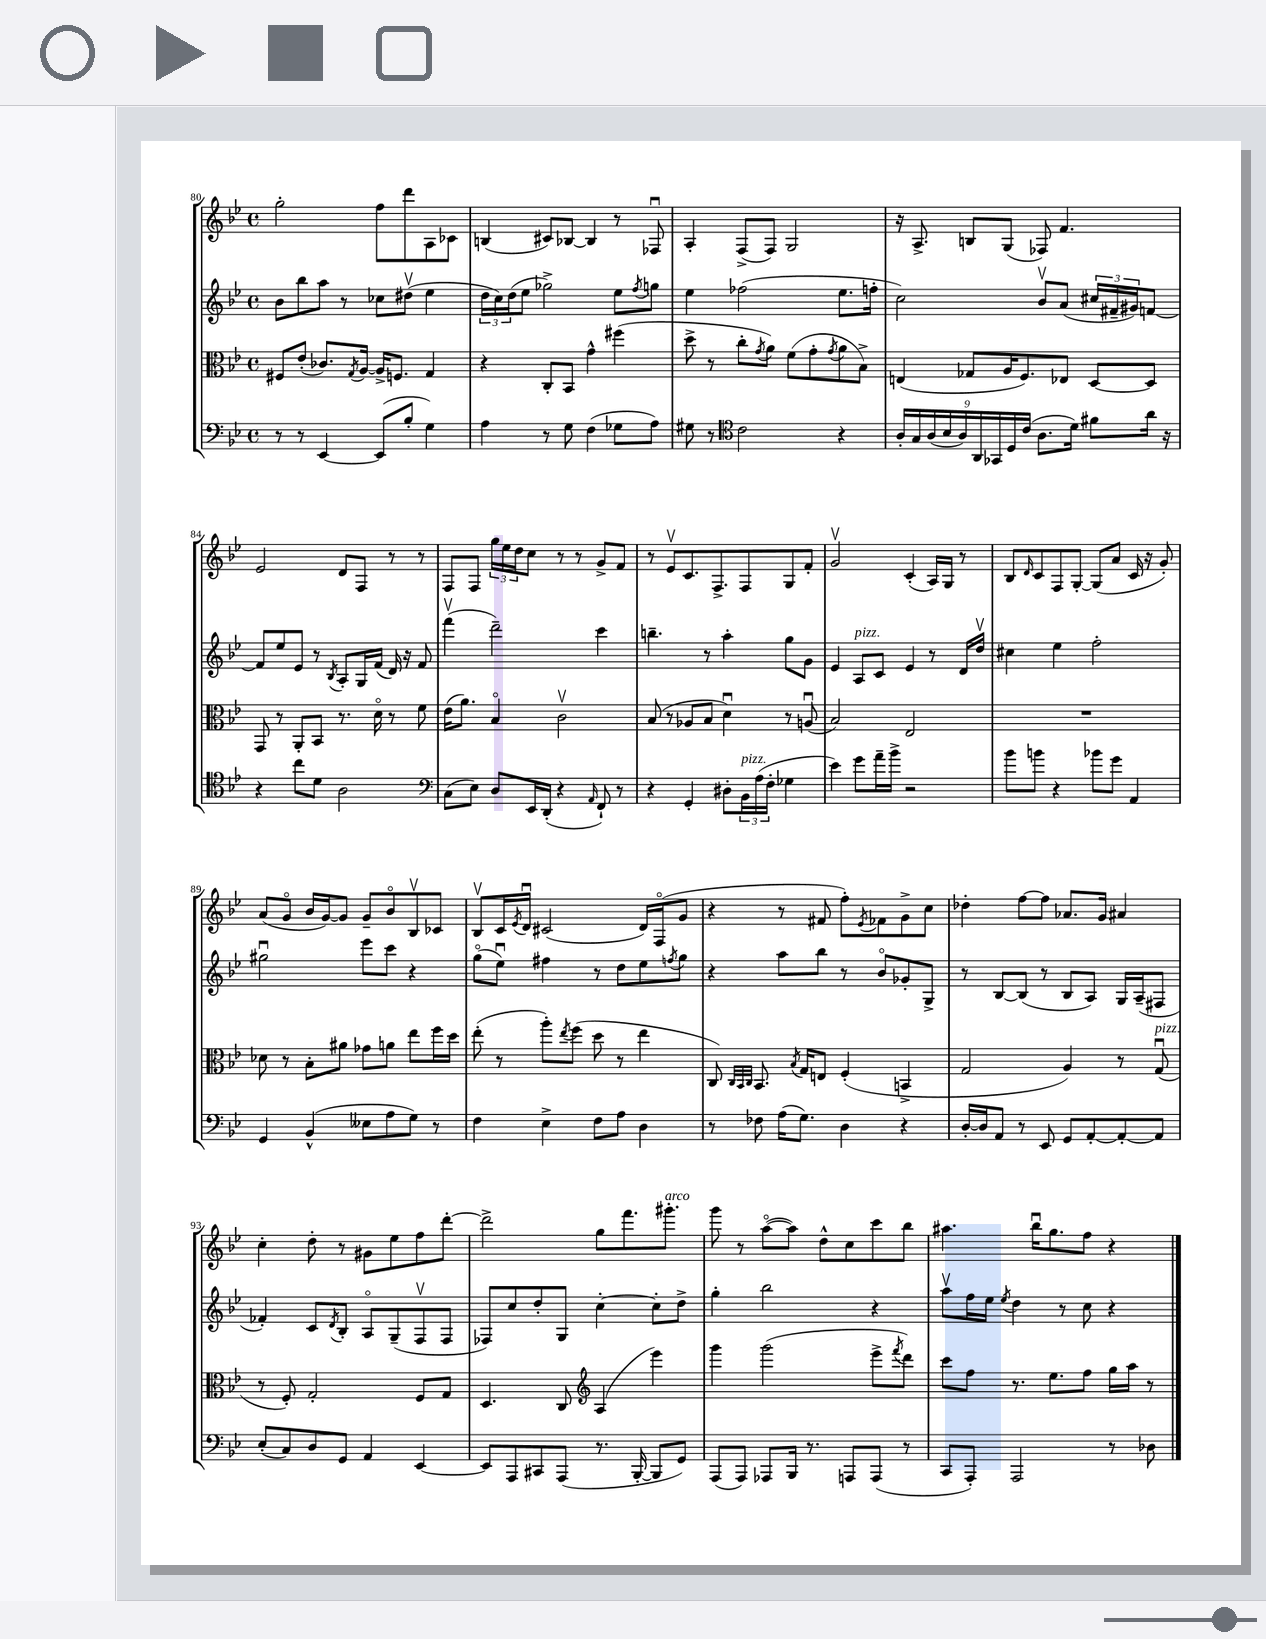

**kern	**kern	**kern	**kern
*part4	*part3	*part2	*part1
*staff4	*staff3	*staff2	*staff1
*clefF4	*clefC3	*clefG2	*clefG2
*k[b-e-]	*k[b-e-]	*k[b-e-]	*k[b-e-]
*M4/4	*M4/4	*M4/4	*M4/4
*met(c)	*met(c)	*met(c)	*met(c)
=80	=80	=80	=80
8r	8F#X/L	8b-\L	2gg'\
8r	(8e-'/J	8bb-\	.
[4EE-/	8.c-X/L)	8aa\J	.
.	.	8r	.
.	8qG/	.	.
.	[16A/Jk	.	.
(8EE-/L]	16A^/KL]	8cc-X\L	8ff\L
.	8.Fn/J	.	.
8B-'/J	.	(8dd#Xv\J	8ddd\
4G\)	4G/	4ee-\	8A\
.	.	.	8c-X\J
=81	=81	=81	=81
4A\	4r	24dd\LL	(4Bn/
.	.	24cc\)	.
.	.	(24dd\J	.
.	.	8ee-\J	.
8r	8C'/L	2gg-X^\)	8c#X/L)
8G\	8BB-/J	.	[8B-X/J
(4F\	4g^^\	.	4B-/]
8G-X\L	(4ff#X\	8ee-\L	8r
.	.	8qff/	.
8A\J)	.	8ggn\J	8F-Xu/
=82	=82	=82	=82
8G#X\	8dd^\	4ee-\	4A'/
8r	8r	.	.
*clefC4	*	*	*
2c\	8cc'\L	(2ff-X\	(8F^/L
.	8qg/	.	.
.	8a\J)	.	8F/J)
.	(8f\L	.	2G/
.	8g'\	.	.
.	8qg/	.	.
4r	8a\	8.ee-\L	.
.	8B-^\J)	.	.
.	.	16ffn'\Jk	.
=83	=83	=83	=83
18A'/LL	(4En/	2cc\)	16r
18G/	.	.	.
.	.	.	8.A^/
(18A/	.	.	.
18B-/	.	.	.
18A/)	.	.	.
.	8G-X/L	.	8Bn/L
18AA/	.	.	.
18GG-X/	.	.	.
.	16A/K	.	(8G/J
18D/	.	.	.
.	8.F/)	.	.
(18c/JJ	.	.	.
8.A\L	.	8b-v/L	8F-X/)
.	8E-X/J	(8a/J	4.f/
16d\Jk)	.	.	.
8f#X\L	[8D/L	24cc#X/LL	.
.	.	24f#X~/	.
.	.	24g#X/J)	.
16a\Jk	8D/J]	[8fn/J	.
16r	.	.	.
!!LO:LB:g=z
=84	=84	=84	=84
4r	8GG/	8f/L]	2e-/
.	8r	8ee-/	.
8cc\L	8AA'/L	8e-/J	.
8d\J	8BB-/J	8r	.
.	.	8qB-/	.
2A\	8.r	8A'/L	8d/L
.	.	16G/L	8F/J
.	16d\	(16f/JJ	.
.	8r	16d/)	8r
.	.	16r	.
.	8f\	8f/	8r
=85	=85	=85	=85
*clefF4	*	*	*
(8C\L	(16e-\KL	(4fffv\	8F/L
.	8.a\J)	.	.
8E-\J)	.	.	8F/J
8D/L	4B-/	2ddd~\)	24gg\LL
.	.	.	24ee-\
.	.	.	24dd\J
16EE-/L	.	.	8cc\J
(16DD'/JJ	.	.	.
4r	2cv\	.	8r
.	.	.	8r
16qqAA/	.	.	.
8FF`/)	.	4ccc\	8g^/L
8r	.	.	8f/J
=86	=86	=86	=86
4r	(8B-/	4.bbn~\	8r
.	8r	.	8e-v/L
4GG'/	8A-X/L	.	8.c/
.	8B-/J	8r	.
.	.	.	8.F^/
8D#X'\L	4du\)	4aa'\	.
!LO:TX:a:i:t=pizz.	!	!	!
24BB-\L	.	.	8F/
(24A\	.	.	.
24F'\JJ	.	.	.
4G-X\	8r	8gg\L	8G/
.	(8Anu/	8g\J	8f'/J
=87	=87	=87	=87
4e-\)	2B-/)	4e-/	2gv/
!	!	!LO:TX:a:i:t=pizz.	!
8g\L	.	8A/L	.
16a~\L	.	8c/J	.
16b-^\JJ	.	.	.
2r	2E-/	4e-/	(4c'/
.	.	8r	16A/LL)
.	.	.	16G/JJ
.	.	16d/LL	8r
.	.	16ddv/JJ	.
=88	=88	=88	=88
8b-\L	1r	4cc#X\	8B-/L
.	.	.	16qqd/
8bn\J	.	.	8c/
4r	.	4ee-\	8F/
.	.	.	[8G'/J
8b-X\L	.	2ff'\	(8G/L]
8g\J	.	.	8a/J
4AA/	.	.	16c/
.	.	.	16r
.	.	.	8g'/)
!!LO:LB:g=z
=89	=89	=89	=89
4GG/	8d-X\	2gg#Xu\	(8a/L
.	8r	.	8g/J
(4BB-^^/	8B-'\L	.	16b-/LL
.	.	.	[16g/J)
.	8a#X\J	.	8g/J]
8E--X\L	8g-X\L	8eee-\L	8g~/L
8A\	8an\J	8ccc\J	8b-/
8G\J)	8ee-\L	4r	8B-v/
8r	16ff\L	.	8c-X/J
.	16dd\JJ	.	.
=90	=90	=90	=90
4F\	(8ee-'\	(8gg\L	8B-v/L
.	8r	8ee-u\J)	16c/L
.	.	.	8qe-/
.	.	.	16du/JJ
4E-^\	8aa'\L)	4ff#X\	(2c#X/
.	8qee-/	.	.
.	(8ff\J	.	.
8F\L	8dd\	8r	.
8A\J	8r	8dd\L	.
4D\	4ee-\	8ee-\	16d/LL)
.	.	.	(16F/J
.	.	8qffn/	.
.	.	8gg\J	8g/J
=91	=91	=91	=91
8r	8C/)	4r	4r
.	32qqC/LLL	.	.
.	32qqBB-/	.	.
.	32qqC/JJJ	.	.
8F-X\	8.BB-/	.	.
(16A\KL	.	8aa\L	8r
.	8qB-/	.	.
8.G\J)	16G/KL	.	.
.	8En/J	8bb-\J	8f#X/
4D\	(4F'/	8r	8ff'\L)
.	.	.	8qe-/
.	.	8b-/L	8f-X\
4r	4BBn^/	8g-X'/	8g^\
.	.	8G^/J	8cc\J
=92	=92	=92	=92
[16D'/LL	2G/	8r	4dd-X'\
16D/J]	.	.	.
8AA/J	.	[8B-/L	.
8r	.	(8B-/J]	[8ff\L
8EE-/	.	8r	8ff\J]
8GG/L	4A/)	8B-/L	8.a-X/L
[8AA'/	.	8A/J)	.
.	.	.	16g/Jk
8AA'/_	8r	16G/LL	4a#X/
.	.	(16A~/J	.
!	!LO:TX:a:i:t=pizz.	!	!
8AA/J]	(8Gu/	8F#X/J	.
!!LO:LB:g=z
=93	=93	=93	=93
(8E-'/L	8r	4f-X'/)	4cc'\
8C/)	8F'/)	.	.
8D/	2G'/	8c/L	8dd'\
.	.	8qd/	.
8GG/J	.	8B-'/J	8r
4AA/	.	8A/L	8g#X\L
.	.	(8G~/	8ee-\
[4EE-/	8F/L	8Fv/	8ff\
.	8G/J	8F/J	[8ddd'\J
=94	=94	=94	=94
8EE-/L]	4.D/	8F-X/L)	2ddd^\]
8AAA/	.	8cc/	.
8CC#X/	.	8dd'/	.
(8AAA/J	8C/	8G/J	.
*	*clefG2	*	*
8.r	(4A/	[4cc'\	8gg\L
.	.	.	8.fff\
[16BBB-'/	.	.	.
8BBB-/L]	4eee-\)	8cc'\L]	.
!	!	!	!LO:TX:a:i:t=arco
.	.	.	8.ggg#X'\J
8GG/J)	.	8dd^\J	.
=95	=95	=95	=95
(8AAA/L	4ggg\	4gg'\	8ggg\
8AAA/J)	.	.	8r
8AAA-X/L	(2ggg\	2bb-\	([8aa\L
16BBB-/Jk	.	.	8aa\J])
8.r	.	.	.
.	.	.	8dd^^\L
8AAAn/L	.	.	8cc\
(8AAA/J	8eee-^\L	4r	8ccc\
.	8qfff/	.	.
8r	8ddd\J)	.	8bb-\J
=96	=96	=96	=96
8CC/L	8ccc\L	8aav\L	4.aa#X\
8AAA'/J)	8ff\J	16ff\L	.
.	.	16ee-\JJ	.
.	.	8qee-/	.
2AAA/	8.r	4dd\	.
.	.	.	16bb-u\KL
.	8.ee-\L	.	8.gg\
.	.	8r	.
.	8ff\J	8cc\	8ff\J
8r	16gg\LL	4r	4r
.	16aa\JJ	.	.
8D-X\	8r	.	.
==	==	==	==
*-	*-	*-	*-
